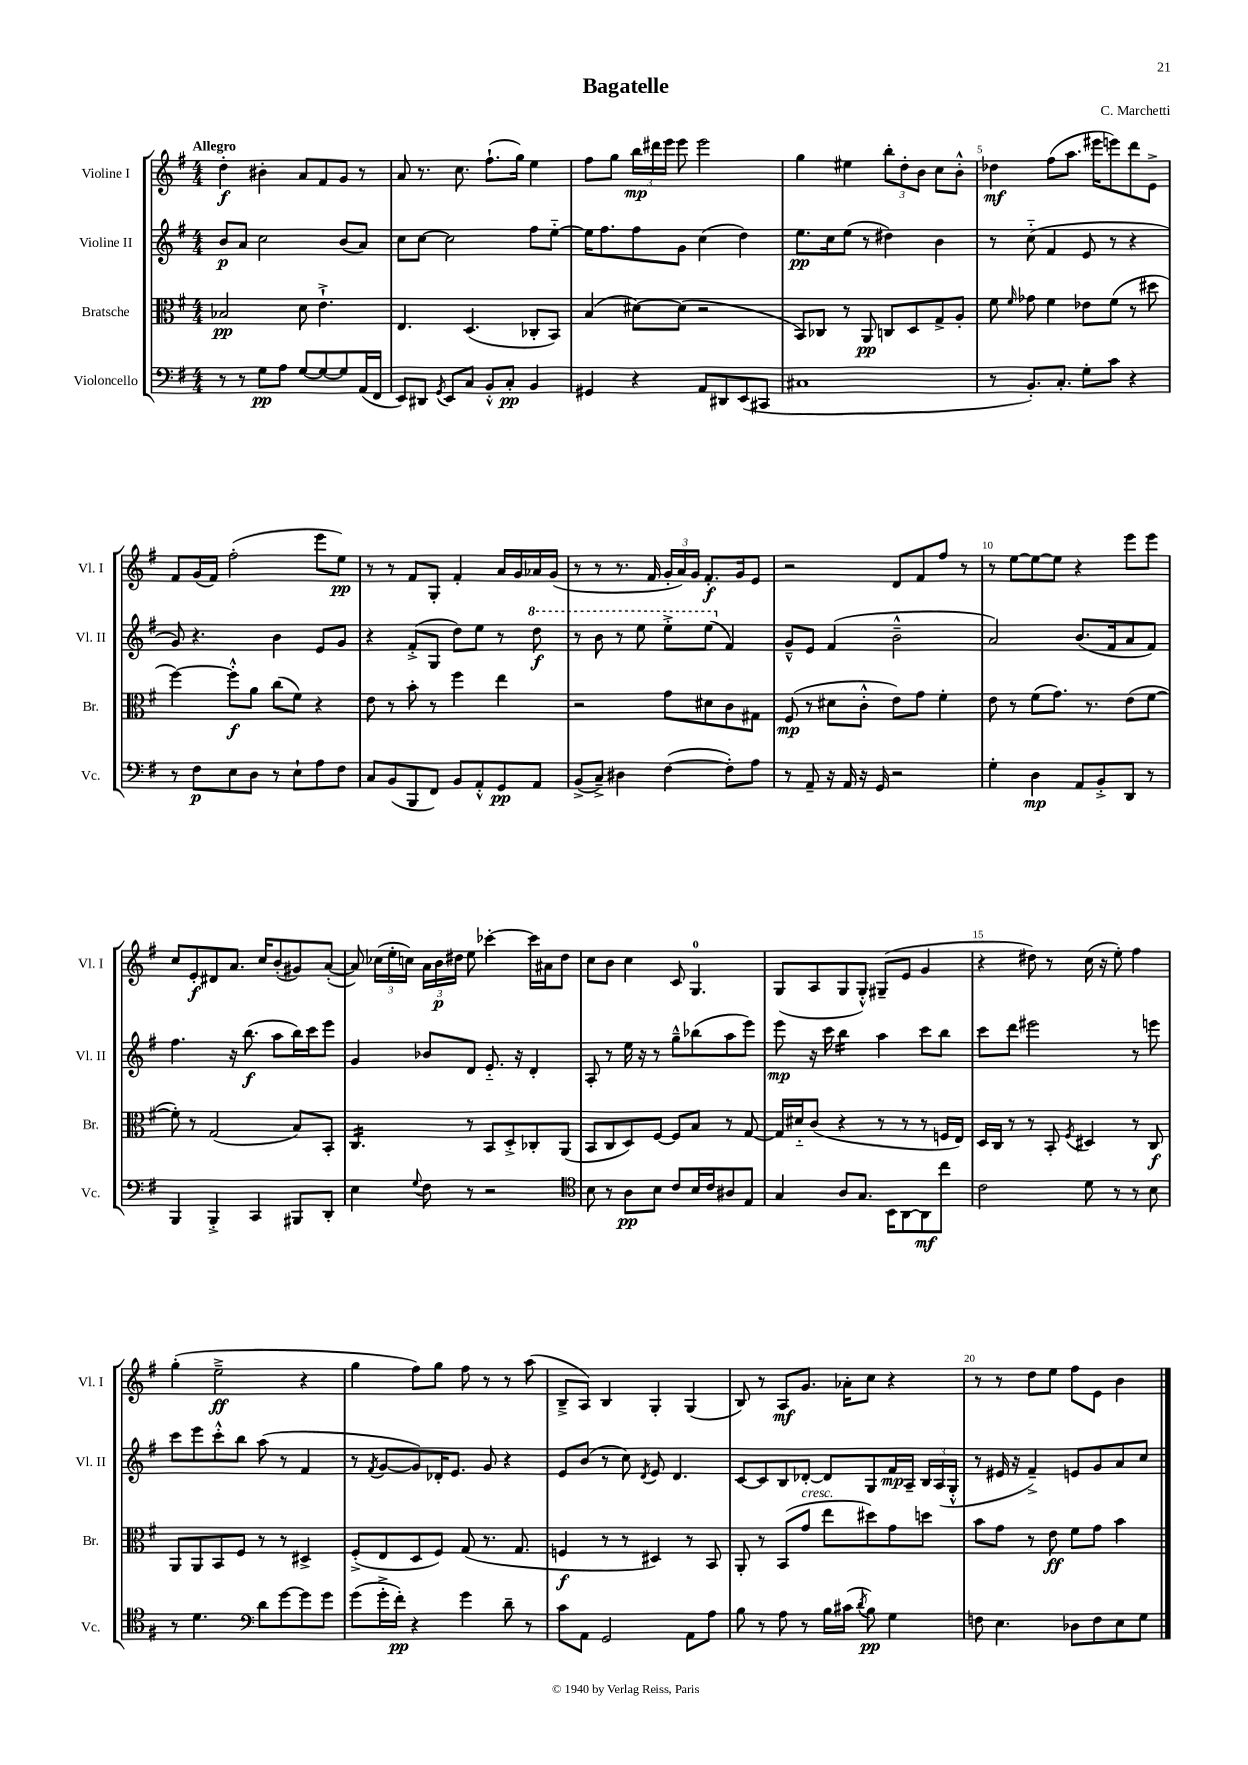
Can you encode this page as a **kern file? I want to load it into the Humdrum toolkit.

**kern	**kern	**kern	**kern
*staff4	*staff3	*staff2	*staff1
*clefF4	*clefC3	*clefG2	*clefG2
*k[f#]	*k[f#]	*k[f#]	*k[f#]
*M4/4	*M4/4	*M4/4	*M4/4
8r	2B-	8b	4dd'
8r	.	8a	.
8G	.	2cc	4b#'
8A	.	.	.
[8G	8d	.	8a
8G_	4.e`^	.	8f#
8G]	.	(8b	8g
(16AA	.	8a)	8r
16FF#	.	.	.
=	=	=	=
8EE)	4.E	8cc	8a
8DD#	.	[8cc	8.r
8qGG	.	.	.
8EE	.	2cc]	.
.	.	.	8.cc
8C	(4.D	.	.
8BB'^^	.	.	(8.ff#`
8C'	.	.	.
.	.	.	16gg)
4BB	8C-'	8ff#	4ee
.	8BB)	[8ee'~	.
=	=	=	=
4GG#	(4B	16ee]	8ff#
.	.	8.ff#	.
.	.	.	8gg
4r	[8d#)	8ff#	24bb
.	.	.	24ddd#
.	.	.	24eee
.	(8d#]	8g	8eee
8AA	2r	(4cc	2eee
8DD#	.	.	.
(8EE	.	4dd)	.
8CC#	.	.	.
=	=	=	=
1C#	8BB)	8.ee	4gg
.	8C-	.	.
.	.	16cc	.
.	8r	(8ee	4ee#
.	8AA	8r	.
.	8C	4dd#)	12bb'
.	.	.	12dd'
.	8D	.	.
.	.	.	12b
.	8G^	4b	8cc
.	8A'	.	8b'^^
=	=	=	=
8r	8f#	8r	4dd-
.	16qqf#	.	.
8.BB')	8g-	(8cc'~	.
.	4f#	4f#	(8ff#
8.C'	.	.	.
.	.	.	8.aa
8G'	8e-	8e	.
.	.	.	16eee#
8c	(8f#	8r	8eee)
4r	8r	4r	8ddd
.	8dd#	.	8e^
=	=	=	=
8r	[4ff#)	8g)	8f#
8F#	.	4.r	(16g
.	.	.	16f#)
8E	8ff#'^^]	.	(2ff#'
8D	8a	.	.
8r	(8cc	4b	.
8E`	8f#)	.	.
8A	4r	8e	8eee
8F#	.	8g	8ee)
=	=	=	=
8C	8e	4r	8r
(8BB	8r	.	8r
8BBB	8b'	(8f#'^	8f#
8FF#)	8r	8G	8G'
8BB	4ff#	8dd)	4f#'
8AA'^^	.	8ee	.
8GG	4ee	8r	16a
.	.	.	16g
8AA	.	8ddd	16a-
.	.	.	(16g
=	=	=	=
(8BB^	2r	8r	8r
8C~^)	.	8bb	8r
4D#	.	8r	8.r
.	.	8eee	.
.	.	.	16f#
([4F#	8g	8eee'^	24g'
.	.	.	24a)
.	.	.	24g
.	8d#	(8eee	8.f#'
8F#'])	8c	4f#)	.
.	.	.	16g
8A	8G#	.	8e
=	=	=	=
8r	(8F#	8g~^^	2r
8AA~	8r	8e	.
16r	8d#	(4f#	.
16AA	.	.	.
16r	8c'^^	.	.
16GG	.	.	.
2r	8e)	2b~^^	8d
.	8g	.	8f#
.	4f#'	.	8ff#
.	.	.	8r
=	=	=	=
4G'	8e	2a)	8r
.	8r	.	[8ee
4D	(8f#	.	8ee_
.	8.g)	.	8ee]
8AA	.	(8.b	4r
.	8.r	.	.
8BB'^	.	.	.
.	.	16f#	.
8DD	(8e	8a	8eee
8r	[8f#	8f#)	8eee
=	=	=	=
4BBB	8f#'])	4.ff#	8cc
.	8r	.	8e'
4BBB'^	(2G	.	8d#
.	.	16r	8.a
.	.	(8.bb	.
4CC	.	.	.
.	.	.	16cc
.	.	8aa	(8b'
8BBB#	8B)	16bb)	8g#)
.	.	16ccc	.
8DD'	8BB'	8eee	([8a'
=	=	=	=
4E	4.C	4g	8a])
.	.	.	(24cc-
.	.	.	24ee'
.	.	.	24cc)
8qqG	.	.	.
8F#	.	8b-	24a
.	.	.	24b
.	.	.	24dd#
8r	8r	8d	8ee
2r	8BB	8.e'~	[4ccc-'
.	8D'^	.	.
.	.	16r	.
.	8C-'	4d'	16ccc-]
.	.	.	16a#
.	(8AA	.	8dd#
=	=	=	=
*clefC4	*	*	*
8B	8BB	8A'	8cc
8r	8C	8r	8b
8A	8D)	16ee	4cc
.	.	16r	.
8B	[8F#	8r	.
8c	8F#]	8gg~^^	8c
16B	8B	(8bb-	4.G
16c	.	.	.
8A#	8r	8aa	.
8E	[8G	8eee)	.
=	=	=	=
4G	16G]	8eee	(8G
.	16d#'~	.	.
.	(8c	16r	8A
.	.	16ccc	.
8A	4r	4bb	8G
8.G	.	.	8G'^^)
.	8r	4aa	(8G#~
16BB	.	.	.
[8AA	8r	.	8e
8AA]	8r	8ccc	4g
8cc	16F	8bb	.
.	16E)	.	.
=	=	=	=
2c	16D	8ccc	4r
.	16C	.	.
.	8r	8ddd	.
.	8r	2eee#	8dd#)
.	8BB'	.	8r
.	8qF#	.	.
8d	4D#	.	(16cc
.	.	.	16r
8r	.	.	8ee')
8r	8r	8r	4ff#
8B	8C	8eee	.
=	=	=	=
8r	8AA	8ccc	(4gg'
4.d	8AA	8eee	.
.	8BB	8ccc'^^	2ee~^
.	8F#	8bb	.
*clefF4	*	*	*
8d	8r	(8aa	.
[8g	8r	8r	.
8g]	4D#^	4f#	4r
8g	.	.	.
=	=	=	=
(8g	(8F#'^	8r	4gg
.	.	8qf#	.
16g'^	8E	[8g	.
16f#')	.	.	.
4r	8D	8g])	8ff#)
.	8F#)	16d-'	8gg
.	.	8.e	.
4g	(8G	.	8ff#
.	8.r	8g	8r
8d~	.	4r	8r
.	8.G	.	.
8r	.	.	(8aa
=	=	=	=
8c	4F	8e	8B~^
8AA	.	(8b	8A)
2GG	8r	8r	4B
.	8r	8cc)	.
.	.	8qd	.
.	4D#)	8e	4G'
.	.	4.d	.
8AA	8r	.	(4G
8A	8BB	.	.
=	=	=	=
8B	8AA'	[8c	8B)
8r	8r	8c]	8r
8A	(8BB	8B	8A
8r	8g	[8d-'	8.g
16B	8ee	8d-]	.
(16c#	.	.	16a-'
8qd	.	.	.
8B)	8dd#)	8G	8cc
4G	8g	16f#	4r
.	.	16A~	.
.	8dd	24B	.
.	.	(24A	.
.	.	24G'^^	.
=	=	=	=
8F	8b	8r	8r
4.E	8g	16e#	8r
.	.	16r	.
.	8r	4f#~^)	8dd
.	8e	.	8ee
8D-	8f#	8e	8ff#
8F	8g	8g	8e
8E	4b	8a	4b
8G	.	8cc	.
==	==	==	==
*-	*-	*-	*-
